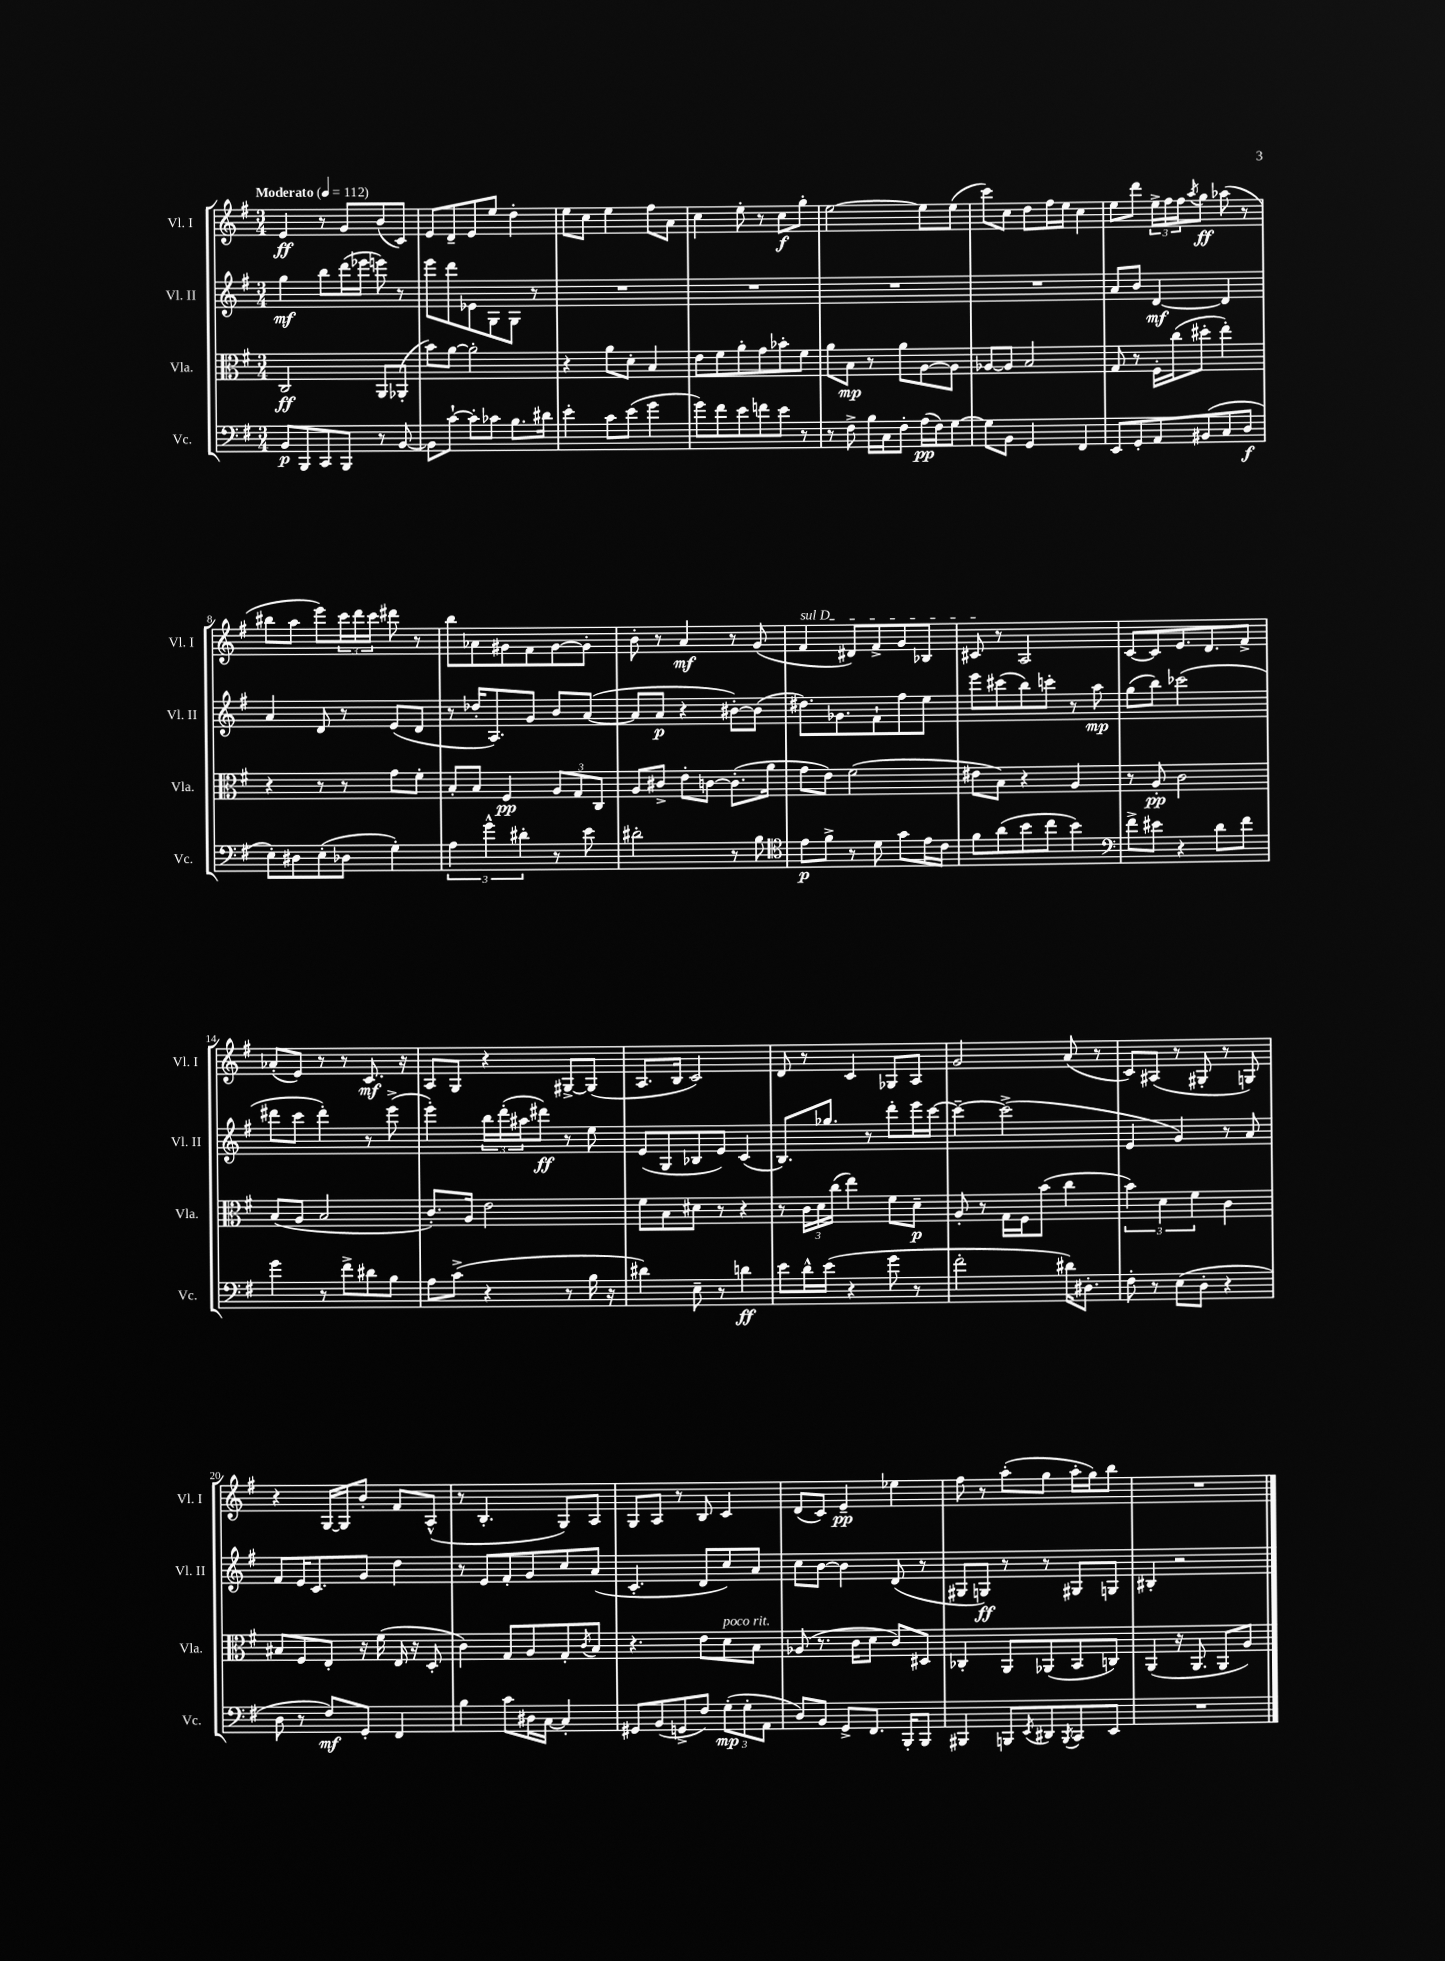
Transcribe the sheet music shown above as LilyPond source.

<<
\new StaffGroup <<
\new Staff = "s0" \with { instrumentName = "Vl. I" shortInstrumentName = "Vl. I" } {
    \clef treble \key g \major \numericTimeSignature \time 3/4 \tempo "Moderato" 4 = 112
    e'4\ff r8 g'8 b'8( c'8) |
    e'8 d'8-- e'8 e''8 d''4-. |
    e''8 c''8 e''4 fis''8 a'8 |
    c''4 e''8-. r8 c''8\f g''8-. |
    e''2~ e''8 e''8( |
    c'''8) c''8 d''8 fis''16 e''16 c''4 |
    e''8 d'''8 \tuplet 3/2 { e''16-> fis''16 fis''16 } \acciaccatura { a''8 } g''8\ff aes''8( r8 |
    bis''8 a''8 e'''8) \tuplet 3/2 { c'''16 d'''16 c'''16 } dis'''8 r8 |
    b''8 aes'8 gis'8 fis'8 gis'8~ gis'8-. |
    b'8-. r8 a'4\mf r8 g'8( |
    \once \override TextSpanner.bound-details.left.text = \markup { \italic "sul D" } fis'4\startTextSpan dis'8) fis'8-> g'8 bes8 |
    cis'8\stopTextSpan r8 a2 |
    c'8~ c'8 e'8. d'8. fis'8-> |
    aes'8-.( e'8) r8 r8 c'8.\mf r16 |
    a8 g8 r4 gis8~-> gis8( |
    a8. b16 c'2) |
    d'8 r8 c'4 ges8 a8 |
    g'2 a'8( r8 |
    c'8) ais8( r8 gis8-. r8 g8) |
    r4 g16~ g16 b'8-. fis'8 a8-^( |
    r8 b4.-. g8) a8 |
    g8 a8 r8 b8 c'4 |
    d'8( c'8) e'4--\pp ees''4 |
    fis''8 r8 a''8-.( g''8 a''16-. g''16) b''8 |
    R2. \bar "|." |
}
\new Staff = "s1" \with { instrumentName = "Vl. II" shortInstrumentName = "Vl. II" } {
    \clef treble \key g \major \numericTimeSignature \time 3/4
    g''4\mf b''8 d'''16( ees'''16 e'''8) r8 |
    e'''8 d'''8 ees'8 g8 g8 r8 |
    R2. |
    R2. |
    R2. |
    R2. |
    a'8 b'8 d'4~\mf d'4 |
    a'4 d'8 r8 e'8( d'8 |
    r8 des''16-. a8.) g'8 b'8 a'8~( |
    a'8 a'8\p r4 bis'8~-.) bis'8( |
    dis''8.) ges'8. fis'8-! fis''8 e''8 |
    e'''8 cis'''8( b''8) c'''8-. r8 a''8\mp |
    g''8( b''8) ces'''2( |
    dis'''8 c'''8 dis'''4-.) r8 e'''8->( |
    e'''4-.) \tuplet 3/2 { b''16 d'''16-.( ais''16 } dis'''8\ff) r8 e''8 |
    e'8( g8 bes8 e'8) c'4( |
    b8.) ges''8. r8 d'''8-. e'''16 c'''16~ |
    c'''4~-- c'''2->( |
    e'4 g'4) r8 a'8 |
    fis'8 e'16 c'8. g'8 d''4 |
    r8 e'8 fis'8-. g'8 c''8 a'8( |
    c'4.-. d'8 c''8) a'8 |
    c''8 b'8~ b'4 d'8( r8 |
    gis8 g8\ff) r8 r8 gis8 g8 |
    bis4-. r2 \bar "|." |
}
\new Staff = "s2" \with { instrumentName = "Vla." shortInstrumentName = "Vla." } {
    \clef alto \key g \major \numericTimeSignature \time 3/4
    c2\ff a,8 aes,8-.( |
    b'8) a'8~ a'2-. |
    r4 a'8 d'8-. b4 |
    e'8 fis'8 a'8-. g'8 bes'8-. fis'8 |
    a'8 b8\mp r8 a'8 a8~ a8 |
    aes8~ aes8 b2 |
    g8 r8 fis16-. c''16( dis''8-. e''4-.) |
    r4 r8 r8 g'8 fis'8-. |
    b8-. b8 fis4\pp \tuplet 3/2 { a8 g8 c8 } |
    a8 cis'8-> e'8-. c'8~ c'8.-.( a'16 |
    g'8 e'8) fis'2( |
    eis'8 b8) r4 a4 |
    r8 a8-.\pp c'2 |
    b8( a8 b2 |
    c'8.-.) a16 e'2 |
    fis'8 b8 dis'8 r8 r4 |
    r8 \tuplet 3/2 { c'16 d'16 c''16( } e''4) fis'8 d'8--\p |
    a8-. r8 g16 fis16 b'8( c''4 |
    \tuplet 3/2 { b'4) d'4 fis'4 } c'4 |
    bis8 fis8 e8-. r16 fis'16( e16 r16 d8-. |
    c'4) g8 a8 g8-. \acciaccatura { c'8 } b8 |
    r4. e'8 d'8^\markup { \italic "poco rit." } b8 |
    aes8( r8. c'16 d'8 c'8) dis8 |
    ces4-. a,8 aes,8( b,8 c8) |
    a,4( r16 a,8. a,8 a8) \bar "|." |
}
\new Staff = "s3" \with { instrumentName = "Vc." shortInstrumentName = "Vc." } {
    \clef bass \key g \major \numericTimeSignature \time 3/4
    b,8\p b,,8 c,8 b,,8 r8 b,8~ |
    b,8 c'8~-! c'8-. ces'8 b8. dis'16 |
    e'4-. c'8 e'8( g'4 |
    g'8) fis'8 e'8 f'8 e'8 r8 |
    r8 fis8-> b16 c16 fis8-. a16\pp( fis16) g8~ |
    g8 b,8 g,4 fis,4 |
    e,8 g,8-. a,8 bis,8( c8 d8\f |
    e8-.) dis8 e8-.( des8 g4-.) |
    \tuplet 3/2 { a4 g'4-^ dis'4-. } r8 e'8 |
    dis'2-. r8 b8 |
    \clef tenor e'8\p fis'8-> r8 d'8 g'8 e'16 c'16 |
    fis'8 a'8( b'8 c''8 b'4) |
    \clef bass fis'8-> eis'8 r4 d'8 fis'8 |
    g'4 r8 fis'8-> dis'8 b8 |
    a8 c'8->( r4 r8 b16 r16 |
    dis'4) e8-- r8 d'4\ff |
    e'8 d'16-^ e'16( r4 g'8 r8 |
    fis'2-. dis'16) dis8.-. |
    fis8-. r8 e8( d8-. r4 |
    d8 r8 fis8\mf) g,8-. fis,4 |
    b4 c'8 dis16 c16~ c4-. |
    gis,8 b,8( g,8-> fis8) \tuplet 3/2 { g8-.\mp( g8-. a,8 } |
    d8) b,8 g,8-> fis,8. b,,16-. b,,8 |
    bis,,4 b,,8 \acciaccatura { e,8 } dis,8 \acciaccatura { b,,8 } c,8 e,8 |
    R2. \bar "|." |
}
>>
>>
